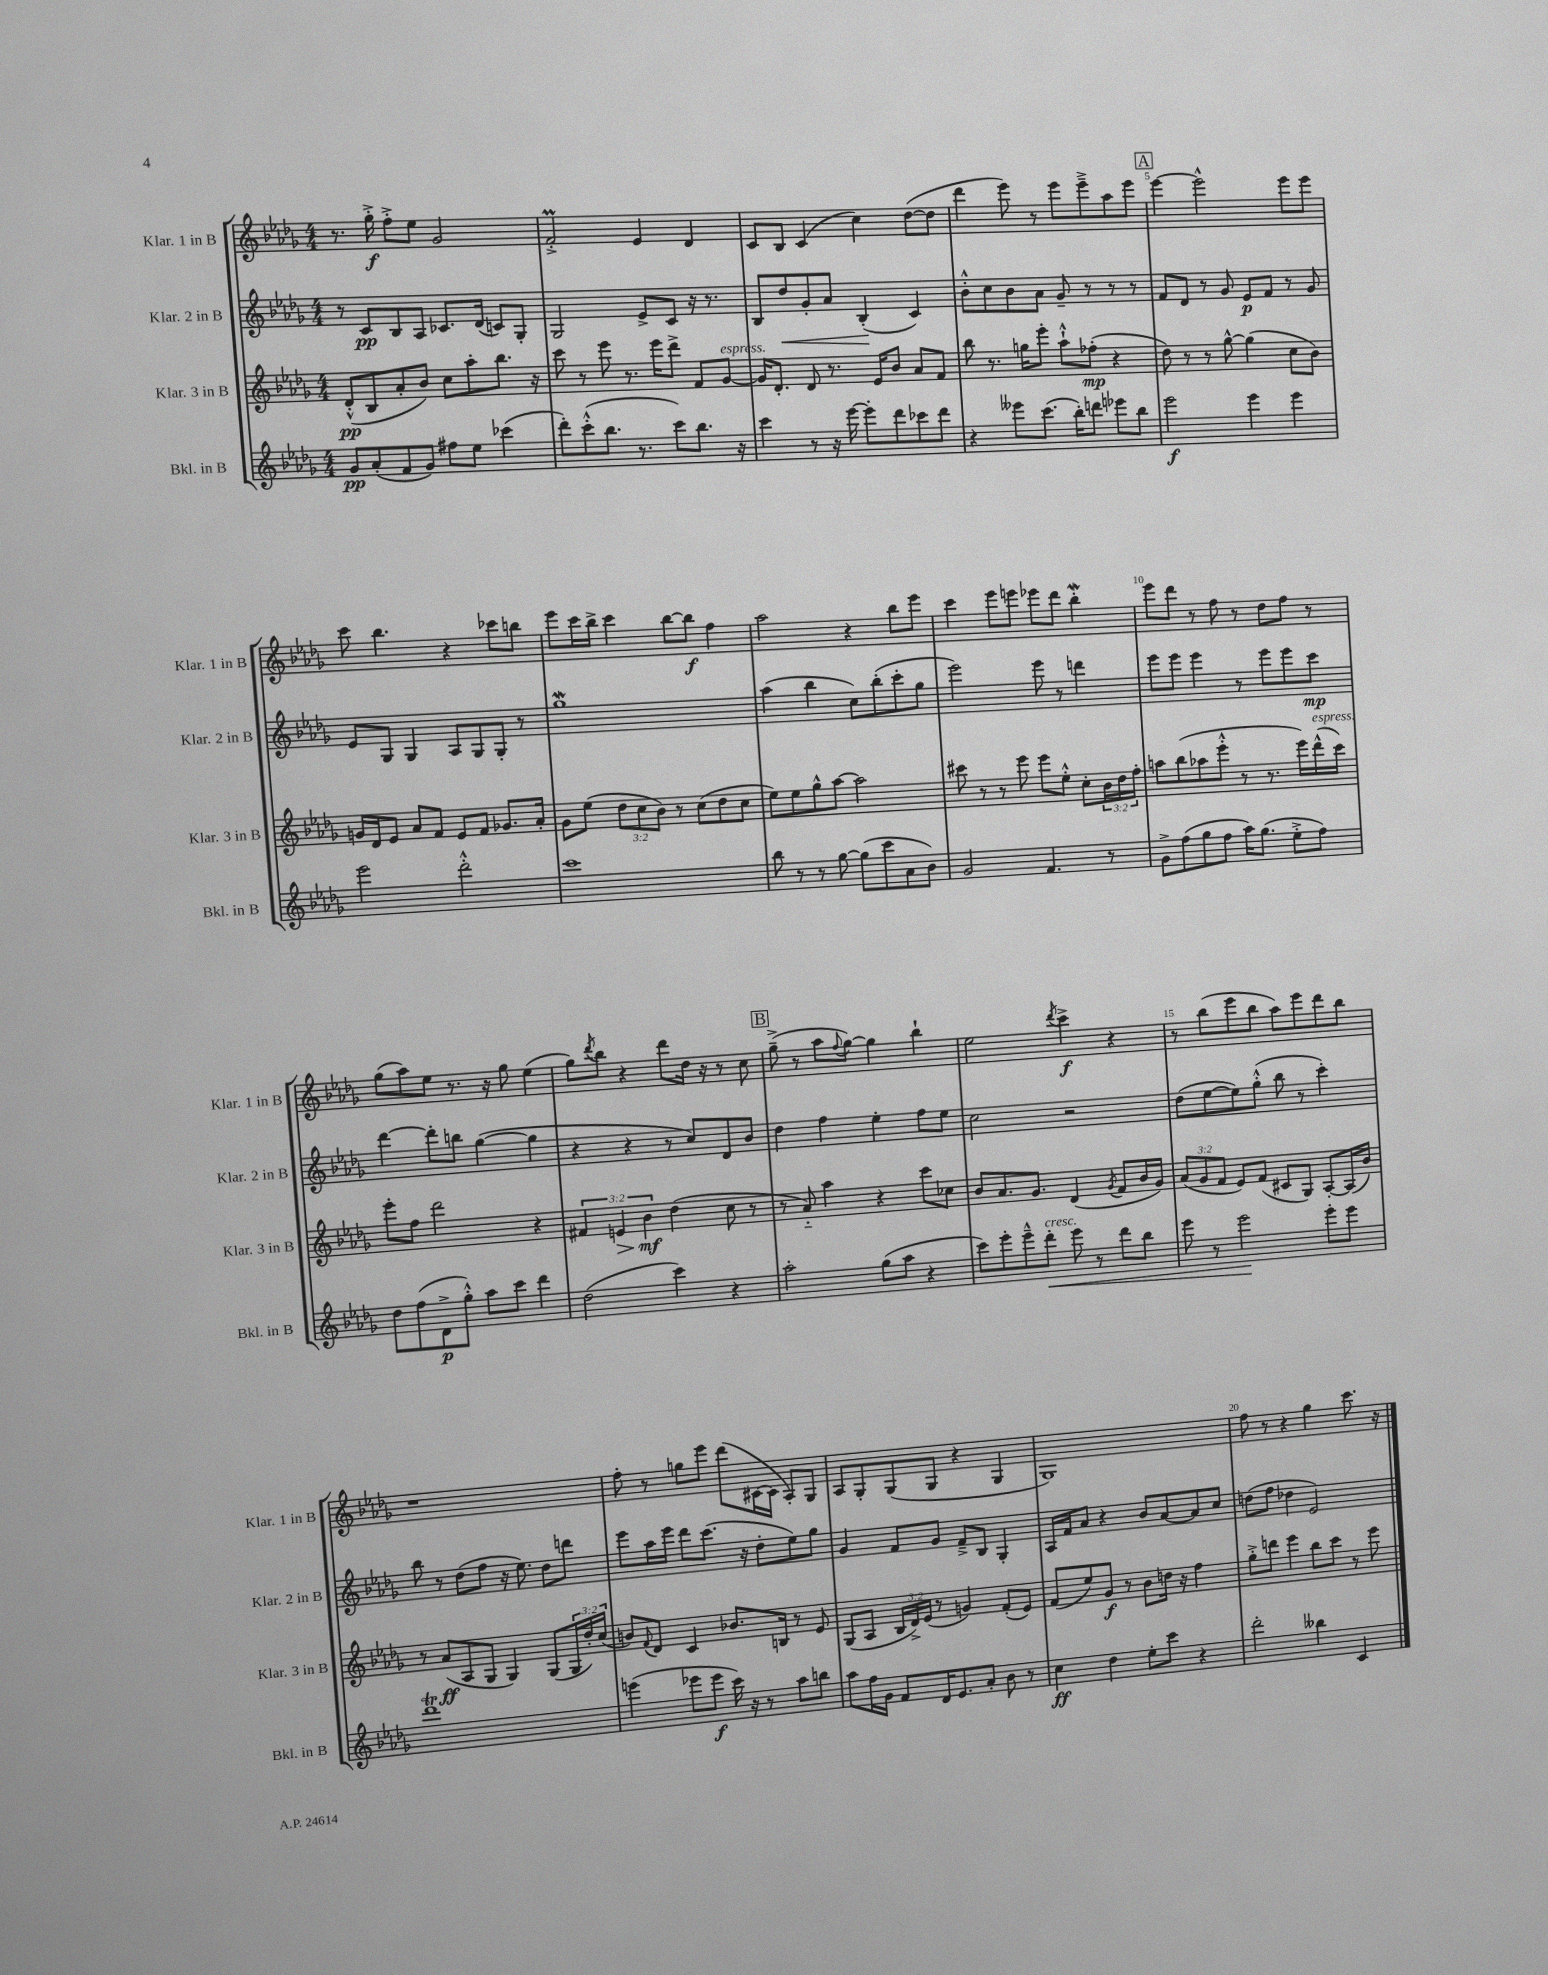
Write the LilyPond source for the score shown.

<<
\new StaffGroup <<
\new Staff = "s0" \with { instrumentName = "Klar. 1 in B" shortInstrumentName = "Klar. 1 in B" } {
    \clef treble \key des \major \numericTimeSignature \time 4/4
    r8. ges''16-.->\f f''8-.-> ees''8 ges'2 |
    f'2-.->\prall ees'4 des'4 |
    c'8 bes8 c'4( c''4) des''8~( des''8 |
    des'''4 ees'''8) r8 ees'''8 ees'''8---> aes''8 ees'''8 |
    \mark \markup { \box "A" } ees'''4~ ees'''2-^ ees'''8 ees'''8 |
    c'''8 bes''4. r4 ces'''8 b''8 |
    ees'''8 c'''16 bes''16-> c'''4 bes''8~ bes''8\f f''4 |
    aes''2 r4 bes''8 ees'''8 |
    c'''4 ees'''8 e'''8 ees'''8 des'''8 bes''4-.\mordent |
    ees'''8 des'''8 r8 f''8 r8 des''8 f''8 r8 |
    ges''8( aes''8) ees''8 r8. r16 ges''8 ees''4( |
    ges''8) \acciaccatura { des'''8 } bes''8 r4 des'''8 des''16 r16 r8 c''8 |
    \mark \markup { \box "B" } ges''8--->( r8 aes''8 \appoggiatura { f''8 } ges''8~) ges''4 bes''4-! |
    ees''2 \acciaccatura { des'''8 } c'''4->\f r4 |
    r8 bes''8( ees'''8 bes''8 aes''8) ees'''8 des'''8 bes''8 |
    r1 |
    f''8-. r8 g''8 ees'''8 des'''8( cis'16~ cis'16 aes8-.) ges8 |
    aes8 ges8-. ges8( ges8 r4 ges4 |
    ges1) |
    f''8 r8 r4 ges''4 c'''8. r16 \bar "|." |
}
\new Staff = "s1" \with { instrumentName = "Klar. 2 in B" shortInstrumentName = "Klar. 2 in B" } {
    \clef treble \key des \major \numericTimeSignature \time 4/4
    r8 c'8\pp bes8 aes8 ces'8. des'16( c'8) ges8-. |
    ges2 ees'8-> c'8 r16 r8. |
    bes8 des''8\< ges'8-. aes'8 bes4-.\!( c'4) |
    bes'8-.-^ c''8 bes'8 aes'8 ges'8-- r8 r8 r8 |
    \mark \markup { \box "A" } f'8 des'8 r8 ges'8 ees'8\p f'8 r8 ges'8 |
    ees'8 ges8 ges4 aes8 ges8 ges8-. r8 |
    ges''1\mordent |
    aes''4( bes''4 c''8) bes''8-.( c'''8-. ges''8 |
    ees'''2) ees'''8 r8 d'''4 |
    ees'''8 ees'''8 ees'''4 r8 ees'''8 ees'''8 c'''8\mp |
    des'''4~ des'''8-. b''8 ges''4~( ges''4 |
    r4 r4 r8 c''8) des'8 bes'8 |
    \mark \markup { \box "B" } des''4 f''4 ees''4-. f''8 ees''8 |
    c''2 r2 |
    des''8( ees''8~ ees''8) ges''8-.-^( bes''8 r8 c'''4-.) |
    bes''8 r8 des''8( f''8 r16 ees''8.) des''8 d'''8 |
    ees'''8 aes''16 ees'''16 des'''8 c'''8.( r16 des''8-. ees''8) ges''8 |
    ges'4 f'8 ges'8 f'8---> bes8 ges4-. |
    aes16 f'16 aes'8 r4 bes'8 aes'8~ aes'8 c''8 |
    d''8( f''8 des''4 ees'2) \bar "|." |
}
\new Staff = "s2" \with { instrumentName = "Klar. 3 in B" shortInstrumentName = "Klar. 3 in B" } {
    \clef treble \key des \major \numericTimeSignature \time 4/4 \override Staff.TupletNumber.text = #tuplet-number::calc-fraction-text
    des'8-.-^\pp( bes8 aes'8-. bes'8) c''8 aes''8-. bes''8. r16 |
    c'''8 r8 ees'''8 r8. ees'''16 des'''8-> f'8 ges'8~^\markup { \italic "espress." } |
    ges'16 des'8.-. des'8 r8. ees'16 bes'8 aes'8 f'8 |
    bes''8 r8. g''16 ees'''8-. aes''8-!-^ fes''8-.\mp( r4 |
    \mark \markup { \box "A" } des''8) r8 r8 ges''8~-^ ges''4( c''8 bes'8) |
    g'16 des'16 ees'8 aes'8 f'8 ees'8 f'8 ges'8. aes'16-. |
    ges'8 ees''8( \tuplet 3/2 { des''8 c''8 bes'8) } r8 c''8( des''8 c''8 |
    ees''8) ees''8 ges''8-^ aes''8~ aes''2 |
    cis'''8 r8 r8 ees'''8 ees'''8 ees''8-.-^ c''8-. \tuplet 3/2 { bes'16 des''16 f''16-. } |
    a''8 bes''8( aes''8 ees'''8-.-^ r8 r8. ees'''16) des'''16-^^\markup { \italic "espress." }( c'''16) |
    ees'''8-. f''8 des'''2 r4 |
    \tuplet 3/2 { fis'4 e'4\> bes'4\mf\! } des''4( c''8 r8 |
    \mark \markup { \box "B" } r8 aes'8-_) aes''4 r4 c'''8 ces''8 |
    bes'8 aes'8. ges'8. des'4( \acciaccatura { ges'8 } f'8 bes'16 ges'16) |
    \tuplet 3/2 { aes'8( ges'8 f'8 } ees'8) f'8( cis'8 ges8) aes8~-. aes16( bes'16) |
    r8 aes'8\ff( aes8 ges8 ges4) ges8( \tuplet 3/2 { ges16 des''16-.) c''16( } |
    b'8) \appoggiatura { f'8 } des'8 c'4 bes'8. b16 r8 ees'8 |
    ges8( aes8 \tuplet 3/2 { bes16 des'16->) ees'16( } r8 g'4) f'8-.( ees'8) |
    f'8( ees''8) ges'8\f r8 bes'8 d''16 r16 f''4 |
    ges''8-.-> d'''8 ees'''4 bes''8 c'''8 r8 ees'''8 \bar "|." |
}
\new Staff = "s3" \with { instrumentName = "Bkl. in B" shortInstrumentName = "Bkl. in B" } {
    \clef treble \key des \major \numericTimeSignature \time 4/4
    ges'8\pp aes'8-.( f'8 ges'8) fis''8 ees''8 ces'''4( |
    des'''8-.) c'''8-.-^( bes''8. r8. c'''8) bes''8. r16 |
    c'''4 r8 r16 ees'''16~ ees'''8-. des'''8 ces'''8 des'''8 |
    r4 eeses'''8 c'''8.( bes''16-.) d'''8 ees'''8 bes''8 |
    \mark \markup { \box "A" } ees'''2\f ees'''4 ees'''4 |
    ees'''2 des'''2-.-^ |
    c'''1 |
    bes''8 r8 r8 ges''8~ ges''8( c'''8 aes'8 bes'8) |
    ges'2 f'4. r8 |
    ges'8-> f''8( ges''8 f''8 aes''16) ges''8.( ees''8-.-> f''8) |
    des''8 f''8( des'8->\p ges''8-.-^) aes''8 c'''8 des'''4 |
    des''2( c'''4) r4 |
    \mark \markup { \box "B" } aes''2-. ges''8( aes''8 r4 |
    c'''8) ees'''8-. ees'''8---^ des'''8-.\<^\markup { \italic "cresc." } ees'''8 r8 des'''8 bes''8 |
    ees'''8 r8 ees'''2\! ees'''8-. ees'''8 |
    des'''1\trill |
    e'''4( ees'''8 ees'''8\f c'''16) r16 r8 aes''8 b''8 |
    aes''8 f''16 ges'16 f'8 des'16 ees'8. aes'8-. bes'8 r8 |
    c''4\ff des''4 ees''8-. c'''8 r4 |
    des'''2-. beses''4 c'4 \bar "|." |
}
>>
>>
\layout { \context { \Score \override BarNumber.break-visibility = ##(#f #t #t) barNumberVisibility = #(every-nth-bar-number-visible 5) } }
